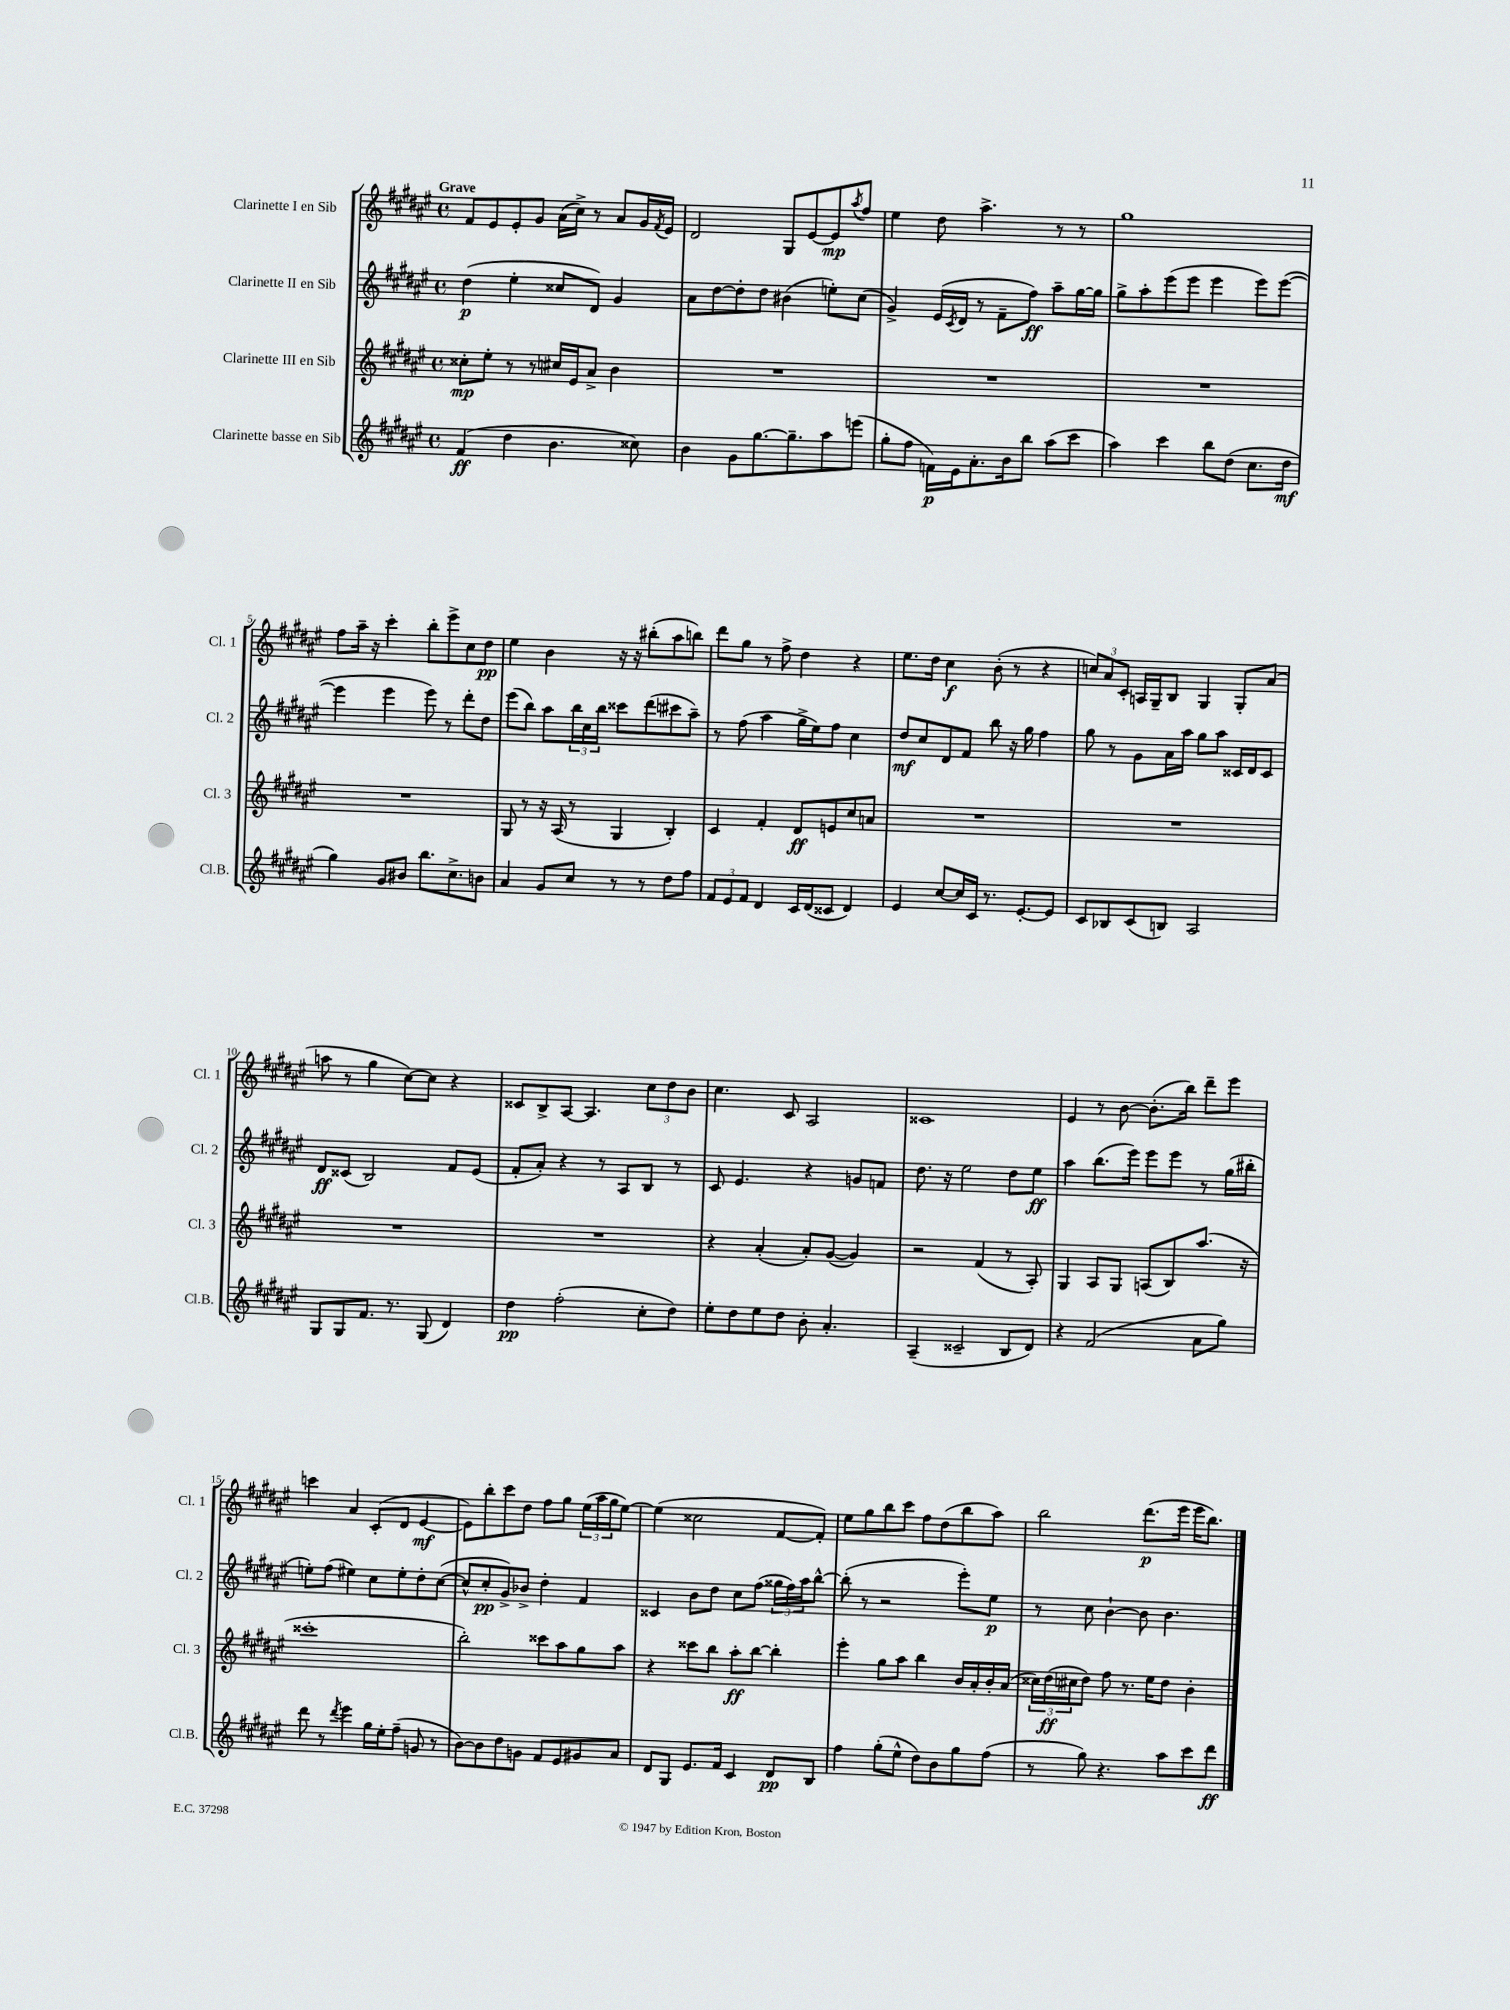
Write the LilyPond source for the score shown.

<<
\new StaffGroup <<
\new Staff = "s0" \with { instrumentName = "Clarinette I en Sib" shortInstrumentName = "Cl. 1" } {
    \clef treble \key fis \major \defaultTimeSignature \time 4/4 \tempo "Grave"
    fis'8 eis'8 eis'8-. gis'8 ais'16( cis''16->) r8 ais'8 gis'16 \acciaccatura { fis'8 } eis'16 |
    dis'2 gis8 eis'8~ eis'8\mp \acciaccatura { ais''8 } fis''8 |
    eis''4 dis''8 ais''4.-> r8 r8 |
    gis''1 |
    fis''8 ais''16-- r16 cis'''4-. b''8-. eis'''8-> cis''8 dis''8\pp |
    eis''4 b'4 r16 r16 bis''8-.( ais''8 b''8) |
    dis'''8 gis''8 r8 fis''8-> dis''4 r4 |
    eis''8. dis''16 cis''4\f b'8-.( r8 r4 |
    \tuplet 3/2 { c''8) ais'8 cis'8-. } a16 gis16-- b8 gis4 gis8-. ais'8( |
    a''8 r8 gis''4 cis''8~) cis''8 r4 |
    cisis'8 b8-> ais8~ ais4. \tuplet 3/2 { cis''8 dis''8 b'8 } |
    cis''4. cis'8 ais2 |
    cisis'1 |
    eis'4 r8 b'8~ b'8.-.( b''16) dis'''8-- eis'''8 |
    c'''4 ais'4 cis'8-.( dis'8 eis'4~\mf |
    eis'8) b''8-. cis'''8 dis''8 fis''8 gis''8 \tuplet 3/2 { eis''16( ais''16 gis''16 } eis''8~) |
    eis''4( cisis''2 fis'8~ fis'8-.) |
    eis''8 gis''8 b''8 cis'''8 fis''8 dis''8( b''8 ais''8) |
    b''2 dis'''8.\p( eis'''16 eis'''16 b''8.) \bar "|." |
}
\new Staff = "s1" \with { instrumentName = "Clarinette II en Sib" shortInstrumentName = "Cl. 2" } {
    \clef treble \key fis \major \defaultTimeSignature \time 4/4
    dis''4\p( eis''4-. cisis''8 dis'8) gis'4 |
    ais'8 dis''8~ dis''8-. dis''8 bis'4( e''8-.) cis''8( |
    gis'4->) eis'16( \acciaccatura { cis'8 } dis'16 r8 fis'8-- fis''8\ff) ais''8-- gis''16~ gis''16 |
    gis''8-> ais''8-. eis'''8( eis'''8 eis'''4 eis'''8) eis'''8~( |
    eis'''4 eis'''4 eis'''8) r8 dis'''8-. dis''8 |
    eis'''8( b''8) ais''8 \tuplet 3/2 { b''16 cis''16 b''16 } cisis'''8 dis'''8( cis'''8 ais''8--) |
    r8 fis''8( ais''4 gis''16-> eis''16) fis''8 cis''4 |
    dis''8\mf cis''8 dis'8 fis'8 b''8 r16 gis''16 fis''4 |
    gis''8 r8 gis'8 ais'16 ais''16 gis''8 ais''8 cisis'16 dis'16 cisis'8 |
    dis'8\ff cisis'8( b2) fis'8 eis'8( |
    fis'8-. ais'8-.) r4 r8 ais8 b8 r8 |
    cis'8 eis'4. r4 g'8 f'8 |
    dis''8. r16 eis''2 dis''8 eis''8\ff |
    ais''4 b''8.( eis'''16) eis'''8 eis'''8 r8 gis''16( bis''16-. |
    e''8-.) fis''8( eis''4) cis''8 eis''8-. dis''8-. cis''8~( |
    cis''8-^ cis''8-.\pp gis'8->) bes'8-> dis''4-. fis'4 |
    cisis'4 b'8 dis''8 cis''8 fis''8( \tuplet 3/2 { gisis''16 fis''16) ais''16 } b''8~-^ |
    b''8-.( r8 r2 eis'''8-.) eis''8\p |
    r8 cis''8 b'4~-! b'8 b'4. \bar "|." |
}
\new Staff = "s2" \with { instrumentName = "Clarinette III en Sib" shortInstrumentName = "Cl. 3" } {
    \clef treble \key fis \major \defaultTimeSignature \time 4/4
    cisis''8-.\mp eis''8-. r8 r8 cis''16 eis'16 ais'8-> b'4 |
    R1 |
    R1 |
    R1 |
    R1 |
    gis8 r8 r16 ais16( r8 gis4 b4-.) |
    cis'4 fis'4-. dis'8\ff e'8 cis''8 a'8 |
    R1 |
    R1 |
    R1 |
    R1 |
    r4 ais'4-.( ais'8-.) gis'8~( gis'4) |
    r2 fis'4( r8 ais8-.) |
    gis4 ais8 gis8 a8( b8) ais''8.( r16 |
    cisis'''1-. |
    b''2-.) cisis'''8 ais''8 gis''8 ais''8 |
    r4 cisis'''8 b''8 ais''8-.\ff b''8~ b''4-. |
    eis'''4-. gis''8 ais''8 b''4 b'16 ais'16-. b'16-. ais'16( |
    \tuplet 3/2 { cisis''16) dis''16\ff( cis''16 } dis''8) fis''8 r8. eis''16 dis''8 b'4-. \bar "|." |
}
\new Staff = "s3" \with { instrumentName = "Clarinette basse en Sib" shortInstrumentName = "Cl.B." } {
    \clef treble \key fis \major \defaultTimeSignature \time 4/4
    fis'4\ff( dis''4 b'4. cisis''8) |
    b'4 gis'8 gis''8.~ gis''8.-- ais''8 e'''8( |
    gis''8-. fis''8 f'16\p) eis'16 ais'8.-. b'16 b''8 ais''8( cis'''8 |
    ais''4) cis'''4 b''8 dis''8( cis''8. dis''16\mf |
    gis''4) gis'8 bis'8 b''8. cis''8.-> b'8 |
    ais'4 gis'8 cis''8 r8 r8 dis''8 fis''8 |
    \tuplet 3/2 { fis'8 eis'8 fis'8 } dis'4 cis'16 dis'16( cisis'8 dis'4) |
    eis'4 cis''8~ cis''16 cis'16 r8. eis'8.~-. eis'8 |
    cis'8 bes8 cis'8( b8) ais2 |
    gis8 gis8 fis'8. r8. gis8( dis'4) |
    dis''4\pp fis''2-.( cis''8-. dis''8) |
    eis''8-. dis''8 eis''8 dis''8 b'8-. ais'4.-. |
    ais4--( cisis'2-- b8 dis'8) |
    r4 fis'2( ais'8 gis''8) |
    dis'''8 r8 \acciaccatura { dis'''8 } eis'''4 gis''16 eis''16-. fis''8--( g'8 r8 |
    b'8~) b'8 dis''8 g'8 fis'8 eis'8 gis'8 ais'8 |
    dis'8 gis8 eis'8. fis'16 cis'4 dis'8\pp b8 |
    fis''4 gis''8-.( eis''8-^ dis''8) b'8 gis''8 fis''8( |
    r8 gis''8) r4. ais''8 cis'''8 dis'''8\ff \bar "|." |
}
>>
>>
